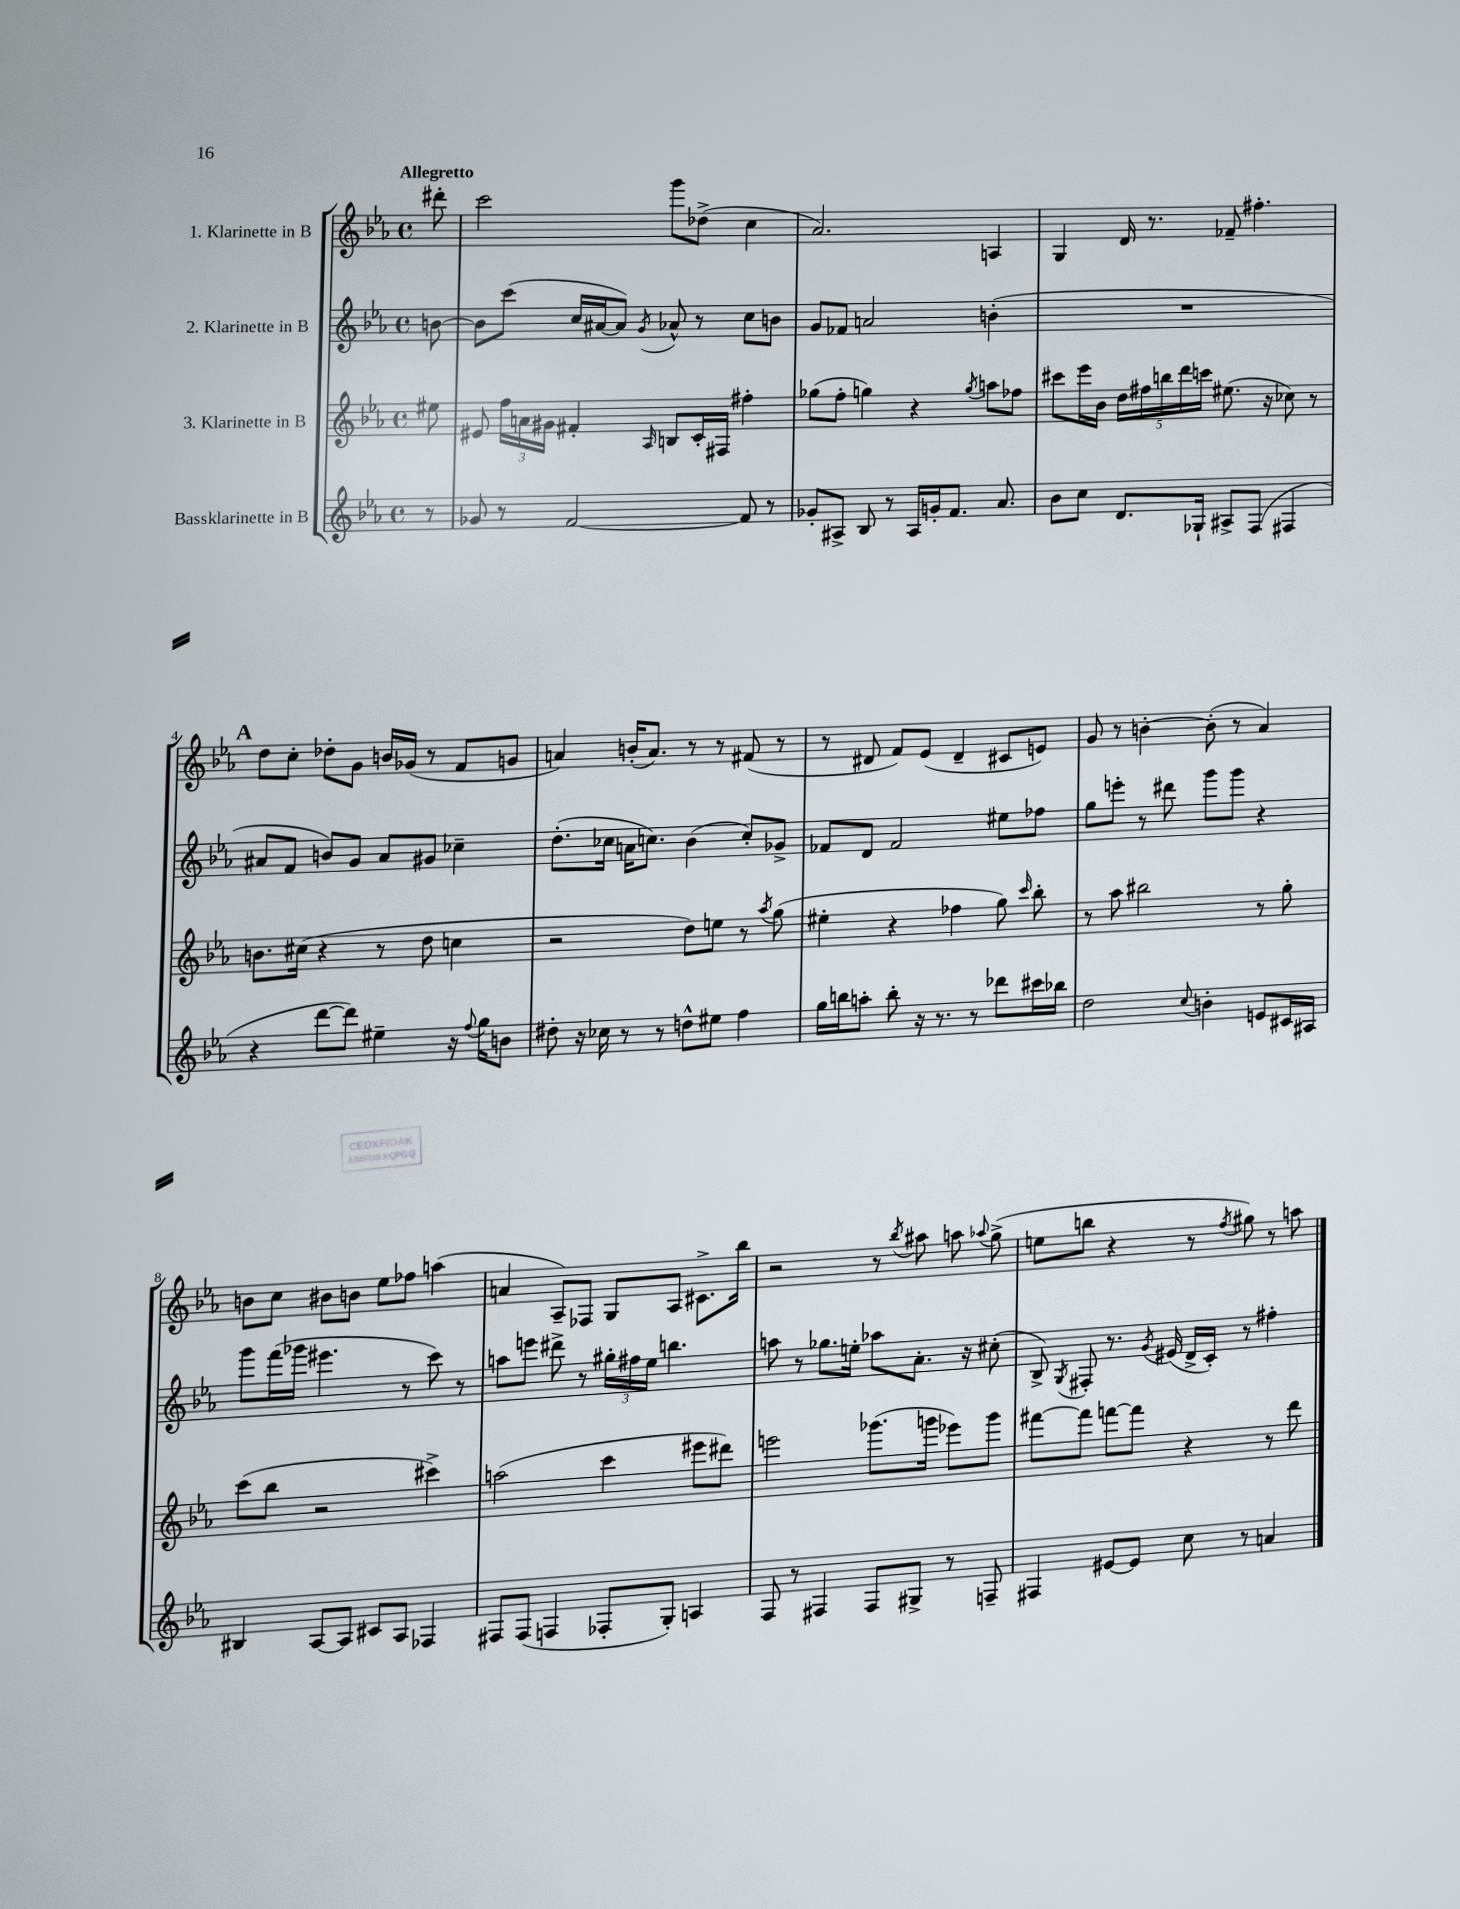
<<
\new StaffGroup <<
\new Staff = "s0" \with { instrumentName = "1. Klarinette in B" } {
    \clef treble \key ees \major \defaultTimeSignature \time 4/4 \partial 8 \tempo "Allegretto"
    \autoBeamOff dis'''8-. |
    c'''2 g'''8[ des''8]->( c''4 |
    aes'2.) a4 |
    g4 d'16 r8. fes'8-- fis''4.-. |
    \mark \markup { \bold "A" } d''8[ c''8]-. des''8[-. g'8] b'16[ ges'16]( r8 f'8[ g'8] |
    a'4) b'16[-.( a'8.]) r8 r8 fis'8( r8 |
    r8 dis'8 f'8[) ees'8]( dis'4-- cis'8[ e'8]) |
    g'8 r8 b'4~-. b'8-.( r8 aes'4) |
    b'8[ c''8] bis'8[ b'8] ees''8[ fes''8] a''4( |
    a'4 aes8[--) fes8] g8[ aes8] cis'8.[-> bes''16] |
    r2 r8 \acciaccatura { bes''8 } ais''8 a''8 \appoggiatura { aes''8 } g''8->( |
    e''8[ b''8] r4 r8 \acciaccatura { f''8 } gis''8) r8 a''8 \bar "|." |
}
\new Staff = "s1" \with { instrumentName = "2. Klarinette in B" } {
    \clef treble \key ees \major \defaultTimeSignature \time 4/4 \partial 8
    \autoBeamOff b'8~ |
    b'8[ c'''8]( c''16[ ais'16~ ais'8]) \acciaccatura { g'8 } aes'8-^ r8 c''8[ b'8] |
    g'8[ fes'8] a'2 b'4-.( |
    R1 |
    \mark \markup { \bold "A" } ais'8[ f'8] b'8[) g'8] ais'8[ gis'8] ces''4-- |
    d''8.[-.( ces''16] a'16[ c''8.]) bes'4( c''8[-.) ges'8]-> |
    fes'8[ d'8] fes'2 eis''8[ fes''8] |
    g''8[ e'''8]-. r8 dis'''8 g'''8[ g'''8] r4 |
    g'''8[ f'''16( ges'''16] eis'''4. r8 c'''8) r8 |
    a''8[ e'''8] dis'''8-> r8 \tuplet 3/2 { gis''16[-. fis''16 ees''16] } b''4. |
    a''8 r8 ges''8.[ e''16]-. aes''8[ aes'8.]-. r16 cis''8-.( |
    bes8->) \acciaccatura { g8 } fis8-. r8. \acciaccatura { g'8 } eis'16( d'16[-> c'16]-.) r8 fis''4-. \bar "|." |
}
\new Staff = "s2" \with { instrumentName = "3. Klarinette in B" } {
    \clef treble \key ees \major \defaultTimeSignature \time 4/4 \partial 8
    \autoBeamOff eis''8 |
    eis'8 \tuplet 3/2 { f''16[ a'16 gis'16] } fis'4-. \grace { aes16 } b8[ c'16-. fis16] fis''4-. |
    ges''8[( f''8]-. g''4) r4 \acciaccatura { g''8 } a''8[ fes''8] |
    cis'''8[ ees'''16 bes'16] \tuplet 5/4 { d''16[ fis''16 b''16 d'''16 c'''16] } eis''8.( r16 ces''8) r8 |
    \mark \markup { \bold "A" } b'8.[ cis''16]( r4 r8 d''8 c''4 |
    r2 d''8[) e''8] r8 \acciaccatura { aes''8 } g''8( |
    eis''4-. r4 fes''4 g''8) \grace { c'''16 } bes''8-. |
    r8 aes''8 bis''2 r8 g''8-. |
    c'''8[( bes''8] r2 cis'''4->) |
    a''2( c'''4 eis'''8[ dis'''8]) |
    e'''2 ges'''8.[( g'''16] ees'''8[) g'''8] |
    fis'''8[~ fis'''8] f'''8[~ f'''8] r4 r8 d'''8 \bar "|." |
}
\new Staff = "s3" \with { instrumentName = "Bassklarinette in B" } {
    \clef treble \key ees \major \defaultTimeSignature \time 4/4 \partial 8
    \autoBeamOff r8 |
    ges'8 r8 f'2~ f'8 r8 |
    ges'8[-. ais8]-> bes8 r8 ais16[ g'16-. f'8.] aes'8. |
    bes'8[ c''8] d'8.[ ges16]-! ais8[-> f8]( fis4 |
    \mark \markup { \bold "A" } r4 d'''8[~ d'''8]) eis''4-- r16 \appoggiatura { f''8 } g''16[ b'8] |
    dis''8-. r16 ces''16 r8 r8 d''8[-^ eis''8] f''4 |
    g''16[ b''16 a''8]-. b''8-. r16 r8. r8 des'''8[ cis'''16 bes''16] |
    d''2 \appoggiatura { c''8 } b'4-. e'8[ cis'16 ais16] |
    bis4 aes8[~ aes8] cis'8[ aes8] fes4 |
    fis8[ fis8]( f4 fes8[-. g8]-.) a4 |
    f8 r8 fis4 fis8[ gis8]-> r8 f8-- |
    fis4 eis'8[~ eis'8] c''8 r8 a'4 \bar "|." |
}
>>
>>
